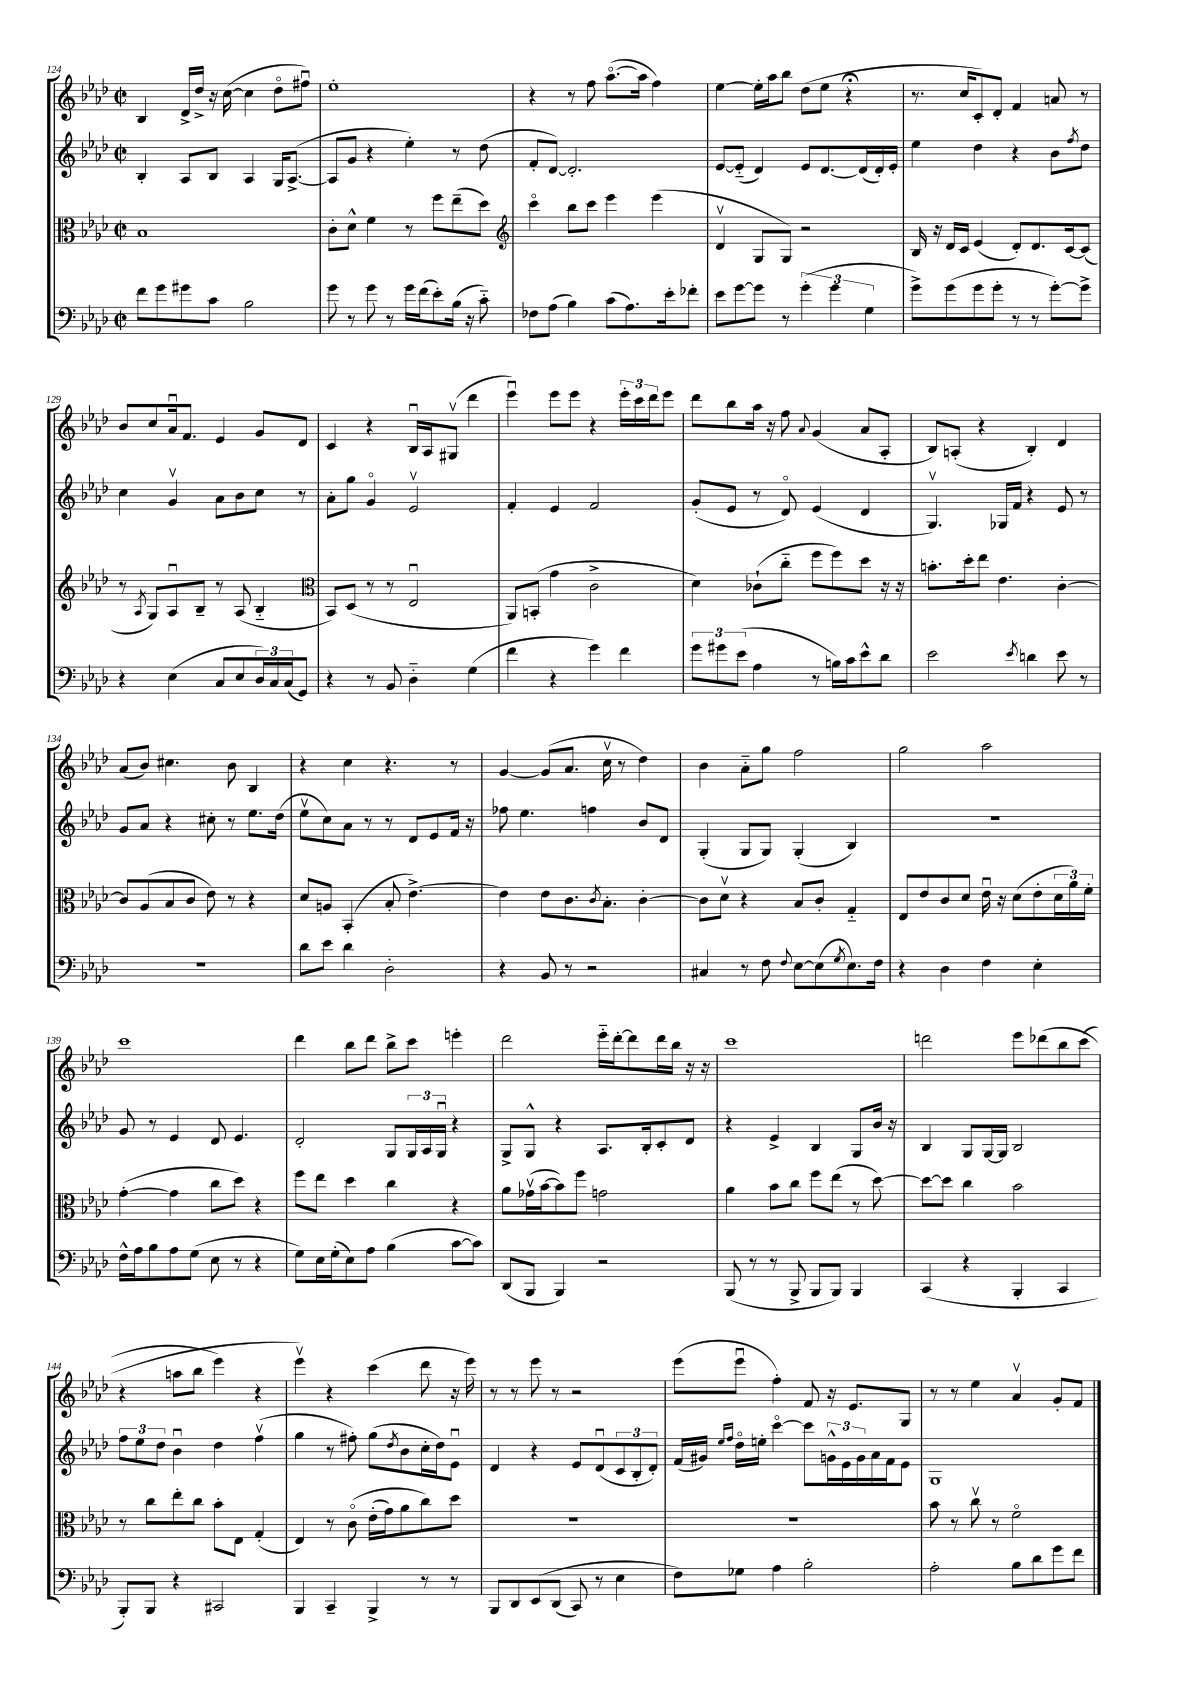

**kern	**kern	**kern	**kern
*staff4	*staff3	*staff2	*staff1
*clefF4	*clefC3	*clefG2	*clefG2
*k[b-e-a-d-]	*k[b-e-a-d-]	*k[b-e-a-d-]	*k[b-e-a-d-]
*M2/2	*M2/2	*M2/2	*M2/2
*met(c|)	*met(c|)	*met(c|)	*met(c|)
8f	1B-	4B-'	4B-
8g	.	.	.
8g#	.	8A-	16d-^
.	.	.	16dd-^
8c	.	8B-	16r
.	.	.	([16cc
2B-	.	4A-	4cc]
.	.	16G	8dd-o
.	.	([8.A-^	.
.	.	.	8ff#u)
=	=	=	=
8g	8c'	8A-]	1ee-'
8r	8d-^^	8g	.
8g	4f	4r	.
8r	.	.	.
16g	8r	4ee-')	.
(16f	.	.	.
8e-')	8ff	.	.
(16B-	(8ee-~	8r	.
16r	.	.	.
8c'~)	8dd-)	(8dd-	.
=	=	=	=
*	*clefG2	*	*
8F-	4ccco	8f'	4r
(8A-	.	[8d-)	.
4B-)	8bb-	2.d-']	8r
.	8ccc	.	8ff
(8c	4eee-	.	([8.aa-o
8.A-)	.	.	.
.	.	.	16aa-]
.	(4eee-	.	4ff)
16e-'	.	.	.
8f-'	.	.	.
=	=	=	=
8e-	4d-v	[8e-	[4ee-
[8g	.	(8e-'~]	.
8g]	8G	4d-)	16ee-']
.	.	.	16aa-
8r	8G)	.	8bb-
(6g'	2r	8e-	(8dd-
.	.	[8.d-	8ee-
6g	.	.	.
.	.	.	4r;
.	.	(16d-]	.
6G	.	.	.
.	.	16d-')	.
.	.	16e-'	.
=	=	=	=
8g^)	16B-	4ee-	8.r
.	16r	.	.
(8g	16d-	.	.
.	16c	.	16cc
8g	(4e-	4dd-	8c')
8g'	.	.	8d-'
8r	8d-')	4r	4f
8r	8.d-	.	.
[8g')	.	8b-	8a
.	[16c	.	.
.	.	8qff	.
8g^]	(8c]	8dd-	8r
=	=	=	=
4r	8r	4cc	8b-
.	8qA-	.	.
.	8G)	.	8cc
(4E-	8A-u	4gv	16a-u
.	.	.	8.f
.	8B-~	.	.
8C	8r	8a-	4e-
8E-	(8A-	8b-	.
24D-)	4B-'~	8cc	8g
24C	.	.	.
(24C	.	.	.
8GG)	.	8r	8d-
=	=	=	=
*	*clefC3	*	*
4r	8BB-)	8a-'	4c
.	(8D-	8gg	.
8r	8r	4go	4r
8BB-	8r	.	.
4D-'~	2E-u	2e-v	16B-u
.	.	.	16A-
.	.	.	(8G#v
(4G	.	.	4ddd-
=	=	=	=
4f	8AA-)	4f'	4eee-u)
.	(8BB'	.	.
4r	4g	4e-	8eee-
.	.	.	8eee-
4g)	2c^	2f	4r
4f	.	.	24eee-'
.	.	.	24ccc
.	.	.	24ddd-
.	.	.	8eee-
=	=	=	=
12g	4d-)	(8g'	8ddd-
12g#	.	.	.
.	.	8e-	8bb-
(12e-	.	.	.
4A-	(8c-`	8r	16aa-
.	.	.	16r
.	8cc'~	8d-o)	8ff
.	.	.	8qqa-
8r	8ff	(4e-	(4g
16B)	8ff)	.	.
16c	.	.	.
8e-^^	8dd-	4d-	8a-
8d-	16r	.	8A-'
.	16r	.	.
=	=	=	=
2e-	8.b'	4.Gv)	8B-)
.	.	.	(8A'
.	16dd-'	.	.
.	8ee-	.	4r
.	4.e-	16G-	.
.	.	16f	.
8qe-	.	.	.
4d	.	4r	4B-')
8e-	[4c'	8e-	4d-
8r	.	8r	.
=	=	=	=
1r	8c]	8g	(8a-
.	(8A-	8a-	8b-)
.	8B-	4r	4.cc#
.	8c	.	.
.	8e-)	8cc#'	.
.	8r	8r	8b-
.	4r	8.ee-	4B-
.	.	(16dd-	.
=	=	=	=
8d-	8d-	8ee-v	4r
8e-	8A	8cc)	.
4d-	(4BB-'	8a-	4cc
.	.	8r	.
2D-'	8B-'	8r	4.r
.	[4.e-^)	8d-	.
.	.	8e-	.
.	.	16f	8r
.	.	16r	.
=	=	=	=
4r	4e-]	8ff-	[4g
.	.	4.ee-	.
8BB-	8e-	.	(8g]
8r	8.c	.	8.a-
2r	.	4ff	.
.	8qc	.	.
.	8.B-'	.	16ccv
.	.	.	8r
.	[4c'	8b-	4dd-)
.	.	8d-	.
=	=	=	=
4C#	8c]	(4G'	4b-
.	8d-v	.	.
8r	4r	8G	8a-'~
8F	.	8G)	8gg
8qqF	.	.	.
[8E-	8B-	(4G'	2ff
(8E-]	8c'	.	.
8qG	.	.	.
8.E-)	4G'~	4B-)	.
16F	.	.	.
=	=	=	=
4r	8E-	1r	2gg
.	8e-	.	.
4D-	8c	.	.
.	8d-	.	.
4F	16e-u	.	2aa-
.	16r	.	.
.	(8d-	.	.
4E-'	8e-'	.	.
.	24d-	.	.
.	24a-)	.	.
.	24f'	.	.
=	=	=	=
16F^^	([4g'	8g	1ccc
16A-	.	.	.
8B-	.	8r	.
8A-	4g]	4e-	.
(8G	.	.	.
8E-	8cc	8d-	.
8r	8dd-)	4.e-	.
4r	4r	.	.
=	=	=	=
8G)	8ff	2d-'	4ddd-
16E-	8ee-	.	.
(16G'	.	.	.
8E-)	4dd-	.	8bb-
8A-	.	.	8ddd-
(4B-	4cc	8G	8bb-^
.	.	24G	8ccc
.	.	24A-	.
.	.	24Gu	.
[8c	4r	4r	4eee'
8c])	.	.	.
=	=	=	=
(8DD-	8a-	8G^	2ddd-
8BBB-	(16g-v	8G^^	.
.	[16b-	.	.
4BBB-)	8b-])	4r	.
.	8ff	.	.
2r	2g	8.A-	16eee-'~
.	.	.	[16ddd-'
.	.	.	8ddd-]
.	.	16B-'	.
.	.	8c'	16ddd-
.	.	.	16bb-
.	.	8d-	16r
.	.	.	16r
=	=	=	=
(8BBB-	4a-	4r	1ccc
8r	.	.	.
8r	8b-	4e-^	.
8BBB-^	8cc	.	.
8BBB-	8ff	4B-	.
8BBB-)	(8ee-	.	.
4BBB-	8r	8G	.
.	[8dd-)	16b-	.
.	.	16r	.
=	=	=	=
(4CC	8dd-_	4B-	2ddd
.	8dd-]	.	.
4r	4cc	8G	.
.	.	[16G	.
.	.	16G]	.
4BBB-'	2b-	2B-	8eee-
.	.	.	&(8ddd-
4CC	.	.	8bb-
.	.	.	(8ccc
=	=	=	=
8BBB-')	8r	12ff	4r
.	.	12ee-	.
8BBB-	8cc	.	.
.	.	12dd-	.
4r	8ee-'	4b-u	8aa
.	8cc	.	8bb-
2CC#	8b-'	4dd-	4eee-)
.	8E-	.	.
.	(4G'	(4ffv	4r
=	=	=	=
4BBB-	4E-)	4gg	4eee-v&)
4CC~	8r	8r	4r
.	&(8co	8ff#')	.
4BBB-^	(16e-'	(8gg	(4ccc
.	16g)	.	.
.	.	8qdd-	.
.	8a-	8b-	.
8r	8cc&)	16cc'	8ddd-
.	.	16dd-)	.
8r	8dd-	8e-u	16r
.	.	.	16eee-)
=	=	=	=
8BBB-	1r	4d-	8r
8DD-	.	.	8r
&(8EE-	.	4r	8eee-
(8DD-	.	.	8r
8CC)	.	8e-	2r
8r	.	(8d-u	.
4E-	.	12c	.
.	.	12B-'	.
.	.	12d-')	.
=	=	=	=
8F&)	1r	(16f	(8eee-
.	.	16g#)	.
.	.	16qqee-	.
.	.	16qqff	.
8G-	.	16dd-o	8eee-u
.	.	16ee'	.
4A-	.	[4ccco	4ff')
2B-'	.	8ccc]	8f
.	.	24g^^	16r
.	.	24e-	.
.	.	.	8.e-
.	.	24g	.
.	.	16a-	.
.	.	16f	.
.	.	8e-	8G
=	=	=	=
2A-'	8b-	1G	8r
.	8r	.	8r
.	8ccv	.	4ee-
.	8r	.	.
8B-	2fo	.	4a-v
8d-	.	.	.
8g	.	.	8g'
8f	.	.	8f
==	==	==	==
*-	*-	*-	*-
